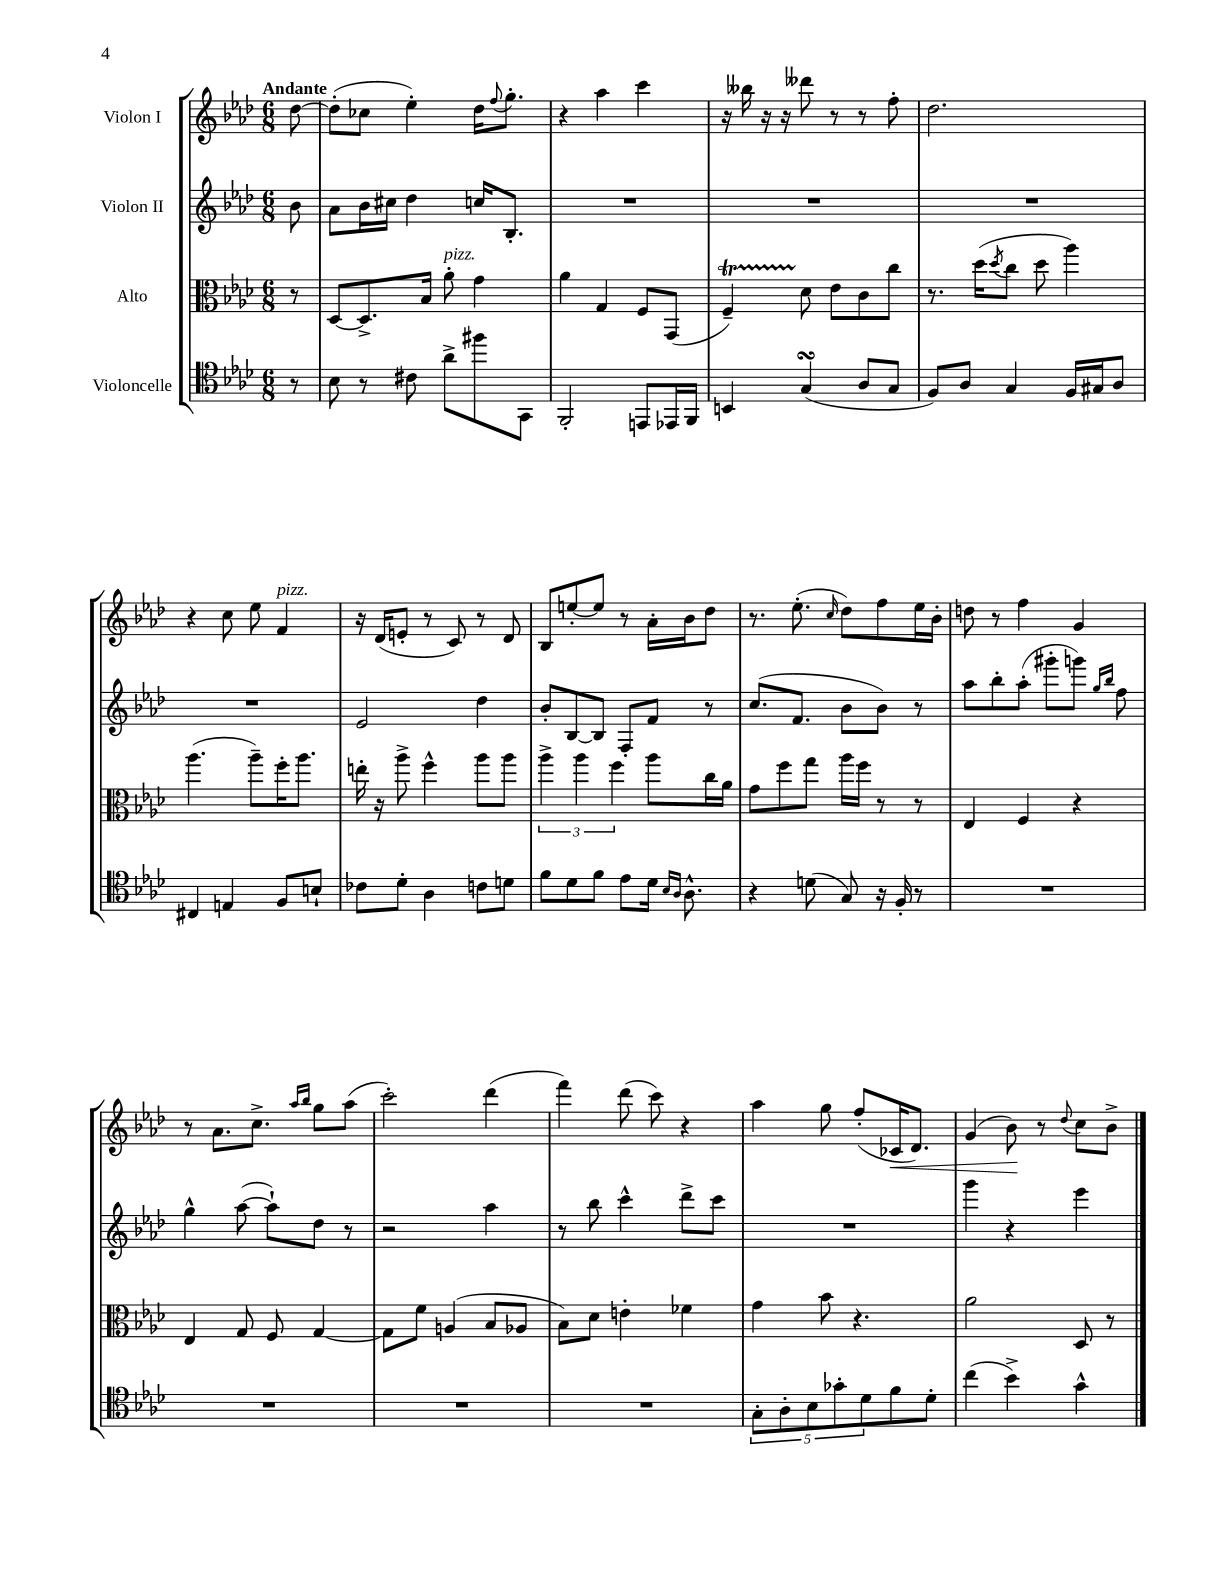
<<
\new StaffGroup <<
\new Staff = "s0" \with { instrumentName = "Violon I" } {
    \clef treble \key aes \major \numericTimeSignature \time 6/8 \partial 8 \tempo "Andante"
    des''8~ |
    des''8-.( ces''8 ees''4-.) des''16 \appoggiatura { f''8 } g''8.-. |
    r4 aes''4 c'''4 |
    r16 beses''16 r16 r16 deses'''8 r8 r8 f''8-. |
    des''2. |
    r4 c''8 ees''8 f'4^\markup { \italic "pizz." } |
    r16 des'16( e'8-. r8 c'8) r8 des'8 |
    bes8 e''8~-. e''8 r8 aes'16-. bes'16 des''8 |
    r8. ees''8.-.( \grace { c''16 } des''8) f''8 ees''16 bes'16-. |
    d''8 r8 f''4 g'4 |
    r8 aes'8. c''8.-> \grace { aes''16 bes''16 } g''8 aes''8( |
    c'''2-.) des'''4( |
    f'''4) des'''8( c'''8) r4 |
    aes''4 g''8 f''8-.( ces'16\< des'8.) |
    g'4( bes'8\!) r8 \appoggiatura { des''8 } c''8 bes'8-> \bar "|." |
}
\new Staff = "s1" \with { instrumentName = "Violon II" } {
    \clef treble \key aes \major \numericTimeSignature \time 6/8 \partial 8
    bes'8 |
    aes'8 bes'16 cis''16 des''4 c''16 bes8.-. |
    R2. |
    R2. |
    R2. |
    R2. |
    ees'2 des''4 |
    bes'8-. bes8~ bes8 f8-. f'8 r8 |
    c''8.( f'8. bes'8 bes'8) r8 |
    aes''8 bes''8-. aes''8-.( gis'''8-. g'''8) \grace { g''16 bes''16 } f''8 |
    g''4-^ aes''8~( aes''8-!) des''8 r8 |
    r2 aes''4 |
    r8 bes''8 c'''4-^ des'''8-> c'''8 |
    R2. |
    g'''4 r4 ees'''4 \bar "|." |
}
\new Staff = "s2" \with { instrumentName = "Alto" } {
    \clef alto \key aes \major \numericTimeSignature \time 6/8 \partial 8
    r8 |
    des8~ des8.-> bes16 aes'8-.^\markup { \italic "pizz." } g'4 |
    aes'4 g4 f8 g,8( |
    f4--\startTrillSpan) des'8\stopTrillSpan ees'8 c'8 c''8 |
    r8. des''16( \acciaccatura { des''8 } c''8 des''8 aes''4) |
    aes''4.( aes''8--) f''16-. aes''8. |
    e''16-. r16 aes''8-> f''4-^ aes''8 aes''8 |
    \tuplet 3/2 { aes''4-> aes''4 f''4 } aes''8 c''16 aes'16 |
    g'8 f''8 g''8 aes''16 f''16 r8 r8 |
    ees4 f4 r4 |
    ees4 g8 f8 g4~ |
    g8 f'8 a4( bes8 aes8 |
    bes8) des'8 e'4-. fes'4 |
    g'4 bes'8 r4. |
    aes'2 des8 r8 \bar "|." |
}
\new Staff = "s3" \with { instrumentName = "Violoncelle" } {
    \clef tenor \key aes \major \numericTimeSignature \time 6/8 \partial 8
    r8 |
    bes8 r8 cis'8 aes'8-> fis''8 g,8 |
    f,2-. e,8 ees,16 f,16 |
    b,4 g4\turn( aes8 g8 |
    f8) aes8 g4 f16 gis16 aes8 |
    cis4 e4 f8 b8-! |
    ces'8 des'8-. aes4 c'8 d'8 |
    f'8 des'8 f'8 ees'8 des'16 \grace { bes16 aes16 } aes8.-^ |
    r4 d'8( g8) r16 f16-. r8 |
    R2. |
    R2. |
    R2. |
    R2. |
    \tuplet 5/4 { g8-. aes8-. bes8 ges'8-. des'8 } f'8 des'8-. |
    c''4( bes'4->) g'4-^ \bar "|." |
}
>>
>>
\layout { \context { \Score \remove "Bar_number_engraver" } }
